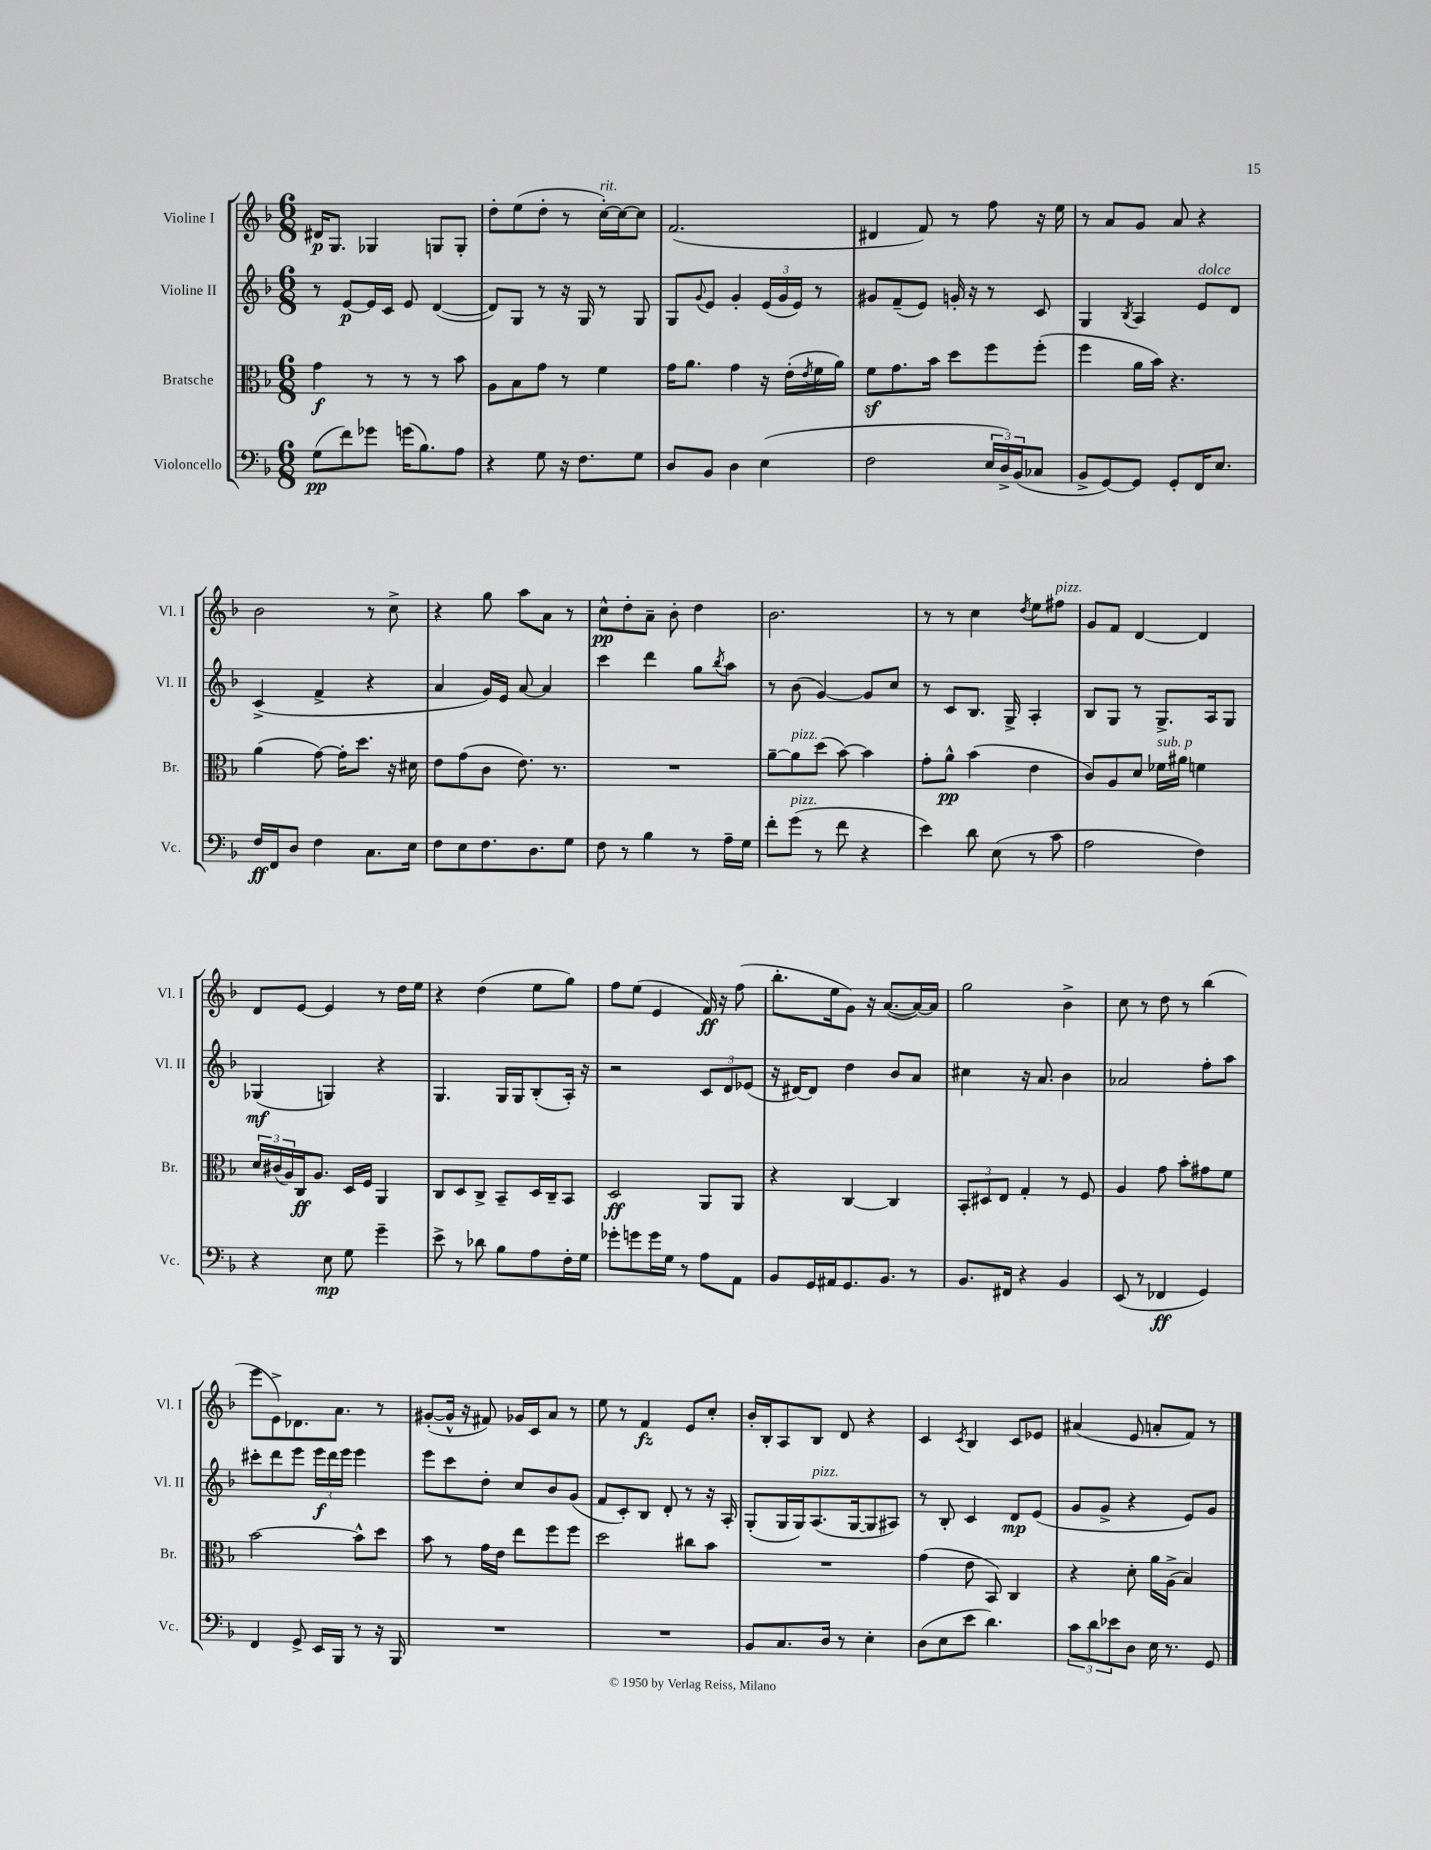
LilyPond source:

<<
\new StaffGroup <<
\new Staff = "s0" \with { instrumentName = "Violine I" shortInstrumentName = "Vl. I" } {
    \clef treble \key f \major \numericTimeSignature \time 6/8
    dis'16\p g8. ges4 g8 g8-. |
    d''8-. e''8( d''8-. r8 c''16~-.^\markup { \italic "rit." }) c''16~ c''8 |
    f'2.( |
    dis'4 f'8) r8 f''8 r16 e''16 |
    r8 a'8 g'8 a'8 r4 |
    bes'2 r8 c''8-> |
    r4 g''8 a''8 a'8 r8 |
    c''8-^\pp d''8-. a'8-- bes'8-. d''4 |
    bes'2. |
    r8 r8 c''4 \acciaccatura { d''8 } e''8 fis''8^\markup { \italic "pizz." } |
    g'8 f'8 d'4~ d'4 |
    d'8 e'8~ e'4 r8 d''16 e''16 |
    r4 d''4( e''8 g''8) |
    f''8 e''8( e'4 f'16\ff) r16 f''8( |
    bes''8.-. e''16 g'8) r16 a'8.~( a'16~) a'16 |
    g''2 bes'4-> |
    c''8 r8 d''8 r8 bes''4( |
    e'''8 e'8->) des'8. a'8. r8 |
    gis'8~-.( gis'16-^ r16 fis'8) ges'16 c'16 a'8 r8 |
    e''8 r8 f'4\fz e'8 c''8-. |
    bes'16-. bes16-. a8 bes8 d'8 r4 |
    c'4 \acciaccatura { c'8 } bes4 c'8 ees'8 |
    ais'4( e'8 a'8-. f'8) r8 \bar "|." |
}
\new Staff = "s1" \with { instrumentName = "Violine II" shortInstrumentName = "Vl. II" } {
    \clef treble \key f \major \numericTimeSignature \time 6/8
    r8 e'8~\p e'16 c'16 e'8 d'4~( |
    d'8) g8 r8 r16 g16 r8 g8 |
    g8 \appoggiatura { g'8 } e'8 g'4-. \tuplet 3/2 { e'16( g'16 e'16) } r8 |
    gis'8 f'8--( e'8) g'16-. r16 r8 c'8 |
    g4 \acciaccatura { bes8 } a4 e'8^\markup { \italic "dolce" } d'8 |
    c'4->( f'4-> r4 |
    a'4 g'16) e'16 a'8~ a'4 |
    c'''4 d'''4 g''8 \acciaccatura { bes''8 } a''8 |
    r8 bes'8( g'4~) g'8 c''8 |
    r8 c'8 bes8. g16-> a4-. |
    bes8 g8 r8 g8.-> a16 g8 |
    ges4\mf( g4) r4 |
    g4. g16 g16 bes8-.( a16-.) r16 |
    r2 \tuplet 3/2 { c'8 d'8 ees'8( } |
    r16 dis'16~) dis'8 d''4 bes'8 a'8 |
    cis''4 r16 a'8. bes'4 |
    aes'2 f''8-. a''8 |
    cis'''8-. d'''8 e'''8 \tuplet 3/2 { e'''16\f d'''16 e'''16 } e'''4 |
    e'''8 c'''8 d''8-. c''8 bes'8 g'8( |
    f'8 c'8-.) bes8 d'8-. r8 r16 a16-. |
    g8-.( g16 g16) a8.^\markup { \italic "pizz." }( g16~ g8 ais8) |
    r8 bes8-. c'4 d'8\mp e'8( |
    g'8 g'8-> r4 e'8) g'8 \bar "|." |
}
\new Staff = "s2" \with { instrumentName = "Bratsche" shortInstrumentName = "Br." } {
    \clef alto \key f \major \numericTimeSignature \time 6/8
    g'4\f r8 r8 r8 bes'8 |
    a8 bes8 g'8 r8 f'4 |
    g'16 a'8. g'4 r16 e'16-.( \acciaccatura { e'8 } f'16 a'16) |
    f'8\sf g'8. bes'16 d''8 f''8 f''8-.( |
    f''4 a'16 bes'16) r4. |
    a'4( g'8~) g'16-. d''8. r16 dis'16 |
    e'8 g'8( c'8 e'8.) r8. |
    R2. |
    a'8~-- a'8^\markup { \italic "pizz." } d''8( bes'8~) bes'4 |
    g'8-. a'8-^\pp bes'4( e'4 |
    c'8) a8 d'8 fes'16^\markup { \italic "sub. p" } ais'16 f'4 |
    \tuplet 3/2 { d'16 cis'16( a16) } c16\ff a8. d16 f16 a,4 |
    c8 d8 c8-> bes,8-- d16 c16-- bes,8 |
    d2\ff a,8 a,8 |
    r4 c4~ c4 |
    \tuplet 3/2 { bes,8-. dis8 e8 } g4-. r8 f8 |
    a4 g'8 bes'8-. gis'8 f'8 |
    bes'2~ bes'8-^ d''8 |
    bes'8 r8 g'16 e'16 e''8 f''8 f''8 |
    d''2 cis''8 bes'8 |
    R2. |
    g'4( e'8 bes,8) c4 |
    r4 d'8-. a'16 a16->( bes4) \bar "|." |
}
\new Staff = "s3" \with { instrumentName = "Violoncello" shortInstrumentName = "Vc." } {
    \clef bass \key f \major \numericTimeSignature \time 6/8
    g8\pp( f'8) ges'8 g'16( bes8.) a8 |
    r4 g8 r16 f8. g8 |
    d8 bes,8 d4 e4( |
    f2 \tuplet 3/2 { e16 d16->) bes,16( } ces8 |
    bes,8-> g,8~) g,8 g,8-. f,16 e8. |
    f16\ff f,16 d8 f4 c8. e16 |
    f8 e8 f8. d8. g8 |
    f8 r8 bes4 r8 a16-- g16 |
    f'8-. g'8^\markup { \italic "pizz." }( r8 f'8 r4 |
    e'4) d'8 e8( r8 c'8 |
    a2 f4) |
    r4 e8\mp g8 g'4-- |
    e'8-> r8 des'8 bes8 a8 f16-. g16 |
    ges'8-. g'8 g'16 g16 r8 a8 a,8 |
    bes,8 g,16 ais,16 g,8. bes,8. r8 |
    bes,8. fis,16 r4 bes,4 |
    e,8( r8 fes,4\ff g,4) |
    f,4 g,8-> e,16 bes,,16 r8 r16 bes,,16 |
    R2. |
    R2. |
    bes,8 c8. d16 r8 e4-. |
    d8( e8 e'8 d'4.) |
    \tuplet 3/2 { c'8 d'8 ees'8 } d8 e16 r8. g,8 \bar "|." |
}
>>
>>
\layout { \context { \Score \remove "Bar_number_engraver" } }
